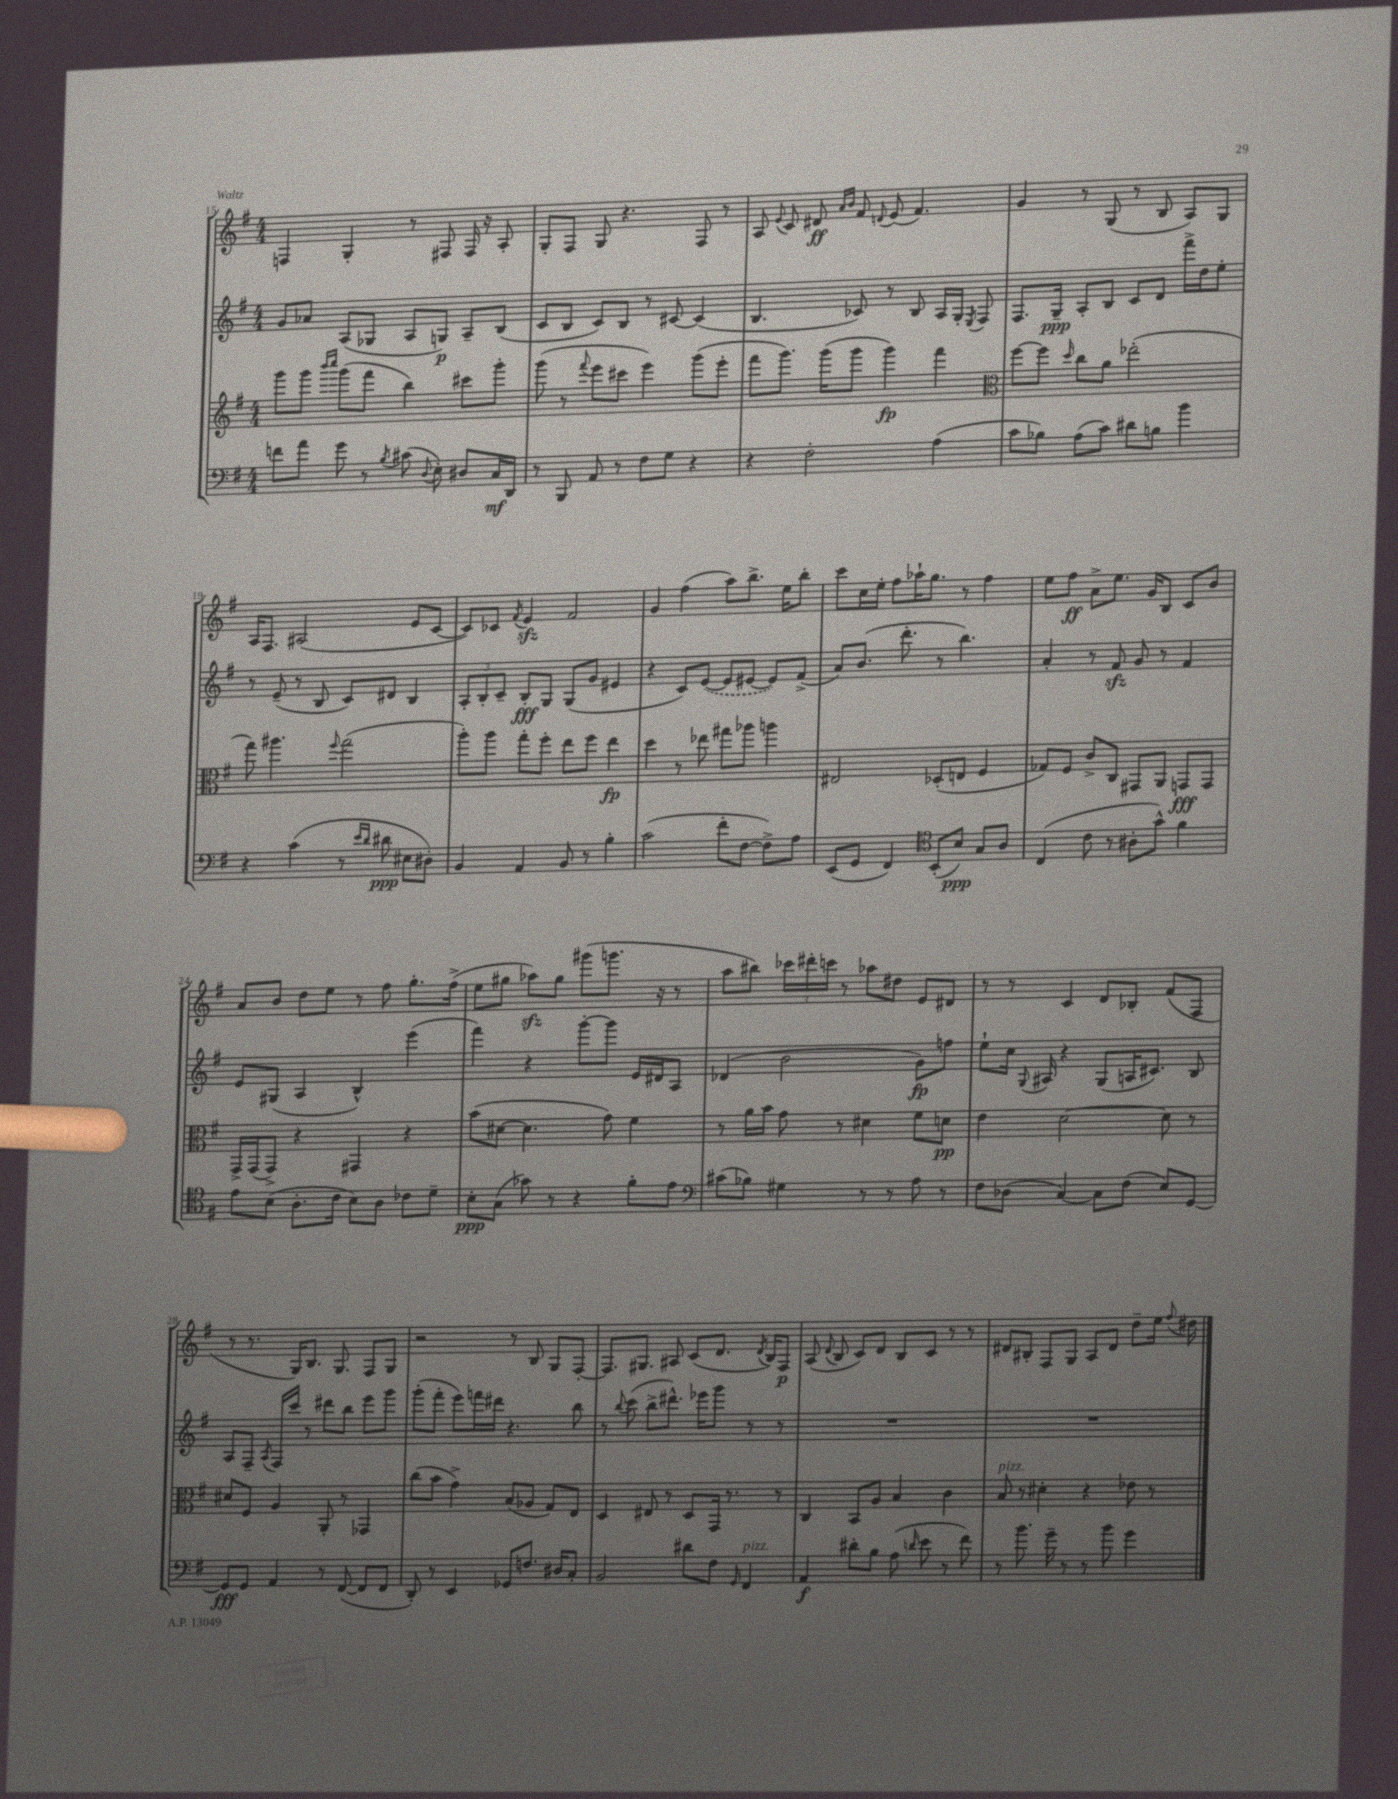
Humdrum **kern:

**kern	**dynam	**kern	**dynam	**kern	**dynam	**kern	**dynam
*part4	*part4	*part3	*part3	*part2	*part2	*part1	*part1
*staff4	*staff4	*staff3	*staff3	*staff2	*staff2	*staff1	*staff1
*clefF4	*	*clefG2	*	*clefG2	*	*clefG2	*
*k[f#]	*	*k[f#]	*	*k[f#]	*	*k[f#]	*
*M4/4	*	*M4/4	*	*M4/4	*	*M4/4	*
=15	=15	=15	=15	=15	=15	=15	=15
8fn\L	.	8ggg\L	.	8g/L	.	4Fn/	.
8a\J	.	8ggg\J	.	8a-X/J	.	.	.
.	.	16qqbbb/LL	.	.	.	.	.
.	.	16qqcccc/JJ	.	.	.	.	.
8g\	.	(8ggg\L	.	(8A/L	.	4G'/	.
8r	.	8fff#\J	.	8G-X/J	.	.	.
8qB/	.	.	.	.	.	.	.
(8c#X\	.	4bb\)	.	8A/L	.	8r	.
8qqD/	.	.	.	.	.	.	.
8E'\)	.	.	.	8Gn/J)	p	8F#X/	.
8D#X/L	.	8ccc#X\L	.	8A~/L	.	16F#/	.
.	.	.	.	.	.	16r	.
16C/L	mf	8ggg'\J	.	(8B/J	.	8A'/	.
16DD/JJ	.	.	.	.	.	.	.
=16	=16	=16	=16	=16	=16	=16	=16
8r	.	(8ggg\	.	8c/L	.	8G'/L	.
8BBB/	.	8r	.	8B/J	.	8F#/J	.
.	.	8qqfff#/	.	.	.	.	.
8AA/	.	8eee\L	.	8c/L)	.	8G/	.
8r	.	8ccc#X\J	.	8B/J	.	4.r	.
8F#\L	.	4eee\)	.	8r	.	.	.
8G\J	.	.	.	[8c#X/	.	.	.
4r	.	(8ggg\L	.	(4c#/]	.	8F#/	.
.	.	8eee'\J	.	.	.	8r	.
=17	=17	=17	=17	=17	=17	=17	=17
4r	.	8fff#\L	.	4.B/	.	8A/	.
.	.	.	.	.	.	8qqe/	.
.	.	8.ggg\J)	.	.	.	8c/	.
2F#'\	.	.	.	.	.	8d#X/	ff
.	.	(16ggg\KL	.	.	.	.	.
.	.	.	.	.	.	16qqa/LL	.
.	.	.	.	.	.	16qqb/JJ	.
.	.	8ggg\J	.	8c-X/)	.	8f#/	.
.	.	.	.	.	.	8qqdn/	.
.	.	4ggg\)	fp	8r	.	(8e/	.
.	.	.	.	8B/	.	4.f#/)	.
(4A\	.	4fff#\	.	16A/LL	.	.	.
.	.	.	.	16G'/JJ	.	.	.
.	.	.	.	8qE/	.	.	.
.	.	.	.	8F#/	.	.	.
=18	=18	=18	=18	=18	=18	=18	=18
*	*	*clefC3	*	*	*	*	*
8c\L	.	[8ff#\L	.	8.F#/L	.	4g/	.
8B-X\J)	.	8ff#\J]	.	.	.	.	.
.	.	.	.	16G~/Jk	ppp	.	.
.	.	16qqdd/	.	.	.	.	.
(8A\L	.	8cc\L	.	8A'/L	.	8r	.
8c\J)	.	8a\J	.	8B/J	.	(8G/	.
8d#X\L	.	(2ee-X'\	.	8c/L	.	8r	.
8Bn\J	.	.	.	8d/J	.	8B/	.
4b\	.	.	.	16fff#^\LL	.	8A/L)	.
.	.	.	.	16dd\J	.	.	.
.	.	.	.	8ee'\J	.	8G/J	.
!!LO:LB:g=z
=19	=19	=19	=19	=19	=19	=19	=19
4r	.	8gg\)	.	8r	.	16A/KL	.
.	.	.	.	.	.	8.F#/J	.
.	.	4.aa#X\	.	(8e~/	.	.	.
(4c\	.	.	.	8r	.	(2A#X/	.
.	.	.	.	8B/	.	.	.
.	.	8qqff#/	.	.	.	.	.
8r	.	(2gg\	.	8c/L)	.	.	.
16qqe/LL	.	.	.	.	.	.	.
16qqd/JJ	.	.	.	.	.	.	.
8d#X\	ppp	.	.	8d#X/J	.	.	.
8E#X\L	.	.	.	4B/	.	8e/L	.
8D#X'\J)	.	.	.	.	.	[8c/J	.
=20	=20	=20	=20	=20	=20	=20	=20
4BB/	.	8aa'\L)	.	12A'/L	.	8c/L])	.
.	.	.	.	12B'/	.	.	.
.	.	8aa\J	.	.	.	8c-X/J	.
.	.	.	.	12c~/J	.	.	.
.	.	.	.	.	.	8qf#/	.
4AA/	.	8gg'\L	.	8B'/L	fff	4ezz/	.
.	.	8ff#'\J	.	8G/J	.	.	.
8BB/	.	8ee\L	.	(8G/L	.	2f#/	.
8r	.	8ff#\J	.	8g/J	.	.	.
4B'\	.	4ee\	fp	4e#X/	.	.	.
=21	=21	=21	=21	=21	=21	=21	=21
(2c\	.	4dd\	.	4r	.	4g/	.
.	.	8r	.	8c/L)	.	(4ff#\	.
.	.	8ee-X\	.	([8e/J	.	.	.
8f#'\L	.	8gg#X\L	.	8e/L]	.	8aa\L)	.
[8F#\J	.	8aa-X\J	.	[8e#X/J	.	8.bb^\J	.
8F#^\L])	.	4aan\	.	8e#/L])	.	.	.
.	.	.	.	.	.	16ee\KL	.
8A\J	.	.	.	(8f#^/J	.	8bb'\J	.
=22	=22	=22	=22	=22	=22	=22	=22
(8EE/L	.	2E#X/	.	8a/L)	.	8ccc\L	.
8GG/J	.	.	.	(8.b/J	.	16cc\L	.
.	.	.	.	.	.	16ee'\JJ	.
4FF#/)	.	.	.	.	.	8ff#\L	.
.	.	.	.	8.ddd'\	.	.	.
.	.	.	.	.	.	16aa-X`\K	.
.	.	.	.	.	.	8.gg\J	.
*clefC4	*	*	*	*	*	*	*
(8BB'/L	.	(8D-X'/L	.	8r	.	.	.
8B/J)	ppp	8En/J	.	4.bb\)	.	8r	.
8G/L	.	4F#/	.	.	.	4ff#\	.
8A/J	.	.	.	.	.	.	.
=23	=23	=23	=23	=23	=23	=23	=23
(4C/	.	8G-X/L)	.	4a'/	.	8ee\L	.
.	.	8F#/J	.	.	.	8ff#\J	ff
8c\	.	8c^/L	.	8r	.	8a^\L	.
8r	.	8C/J	.	8f#zz/	.	8.ee\J	.
8A#X'\L	.	8GG#X/L	.	8g/	.	.	.
.	.	.	.	.	.	16g/KL	.
8g^^\J)	.	8AA/J	.	8r	.	8B/J	.
4f#\	.	8GGn/L	fff	4f#/	.	8c/L	.
.	.	8GG/J	.	.	.	8b/J	.
!!LO:LB:g=z
=24	=24	=24	=24	=24	=24	=24	=24
8e\L	.	16GG^/LL	.	8e/L	.	8a/L	.
.	.	(16GG/J	.	.	.	.	.
(8B\J	.	8GG^/J)	.	(8G#X/J	.	8b/J	.
8.A'\L	.	4r	.	4A/	.	8dd\L	.
.	.	.	.	.	.	8ee\J	.
16c\Jk	.	.	.	.	.	.	.
8B\L)	.	4GG#X/	.	4B^^/)	.	8r	.
8A\J	.	.	.	.	.	8ff#\	.
8c-X\L	.	4r	.	(4eee\	.	8.gg'\L	.
8d~\J	.	.	.	.	.	.	.
.	.	.	.	.	.	(16ff#^\Jk	.
=25	=25	=25	=25	=25	=25	=25	=25
8B'\L	ppp	(8b\L	.	4fff#\)	.	8ee\L	.
(8G\J	.	[8d#X\J	.	.	.	8gg#X\J	.
8g-X\)	.	4.d#\]	.	4r	.	8aa-Xzz\L)	.
8r	.	.	.	.	.	8gg#\J	.
4r	.	.	.	[8ggg'\L	.	(8ggg#X\L	.
.	.	8g\)	.	8ggg\J]	.	8.gggn\J	.
8f#'\L	.	4f#\	.	16e/LL	.	.	.
.	.	.	.	16d#X/J	.	16r	.
8e\J	.	.	.	8A/J	.	8r	.
=26	=26	=26	=26	=26	=26	=26	=26
*clefF4	*	*	*	*	*	*	*
(8c#X\L	.	8r	.	(4d-X/	.	8aa\L	.
8B-X\J)	.	16a\LL	.	.	.	8bb#X\J)	.
.	.	16b\JJ	.	.	.	.	.
4G#X\	.	8g\	.	2b\	.	24ccc-X\LL	.
.	.	.	.	.	.	24ddd#X'\	.
.	.	.	.	.	.	24cccn\JJ	.
.	.	8r	.	.	.	8r	.
8r	.	4d#X\	.	.	.	8aa-X\L	.
8r	.	.	.	.	.	8dd#X\J	.
8A\	.	8f#\L	.	8g\L)	fp	8e/L	.
8r	.	8dn\J	pp	8ffn\J	.	8d#X/J	.
=27	=27	=27	=27	=27	=27	=27	=27
8F#\L	.	4e\	.	8ee`\L	.	8r	.
(8D-X\J	.	.	.	16cc\Jk	.	8r	.
.	.	.	.	8qqG/	.	.	.
.	.	.	.	16A#X/	.	.	.
[4C/)	.	[2d\	.	4r	.	4c/	.
8C\L]	.	.	.	(8G/L	.	8d/L	.
(8F#\J	.	.	.	16An/K	.	8B-X'/J	.
.	.	.	.	8.c#X/J)	.	.	.
8E/L)	.	8d\]	.	.	.	(8f#/L	.
[8GG/J	.	8r	.	8B/	.	8F#/J	.
!!LO:LB:g=z
=28	=28	=28	=28	=28	=28	=28	=28
8GG/L]	fff	8d#X/L	.	8A/L	.	8r	.
8GG/J	.	8F#/J	.	8F#~/J	.	8.r	.
.	.	.	.	8qA/	.	.	.
4AA/	.	4A/	.	16F#/LL	.	.	.
.	.	.	.	16ccc/JJ	.	16G/KL)	.
.	.	.	.	8r	.	8.B/J	.
8r	.	8AA'/	.	8ddd#X\L	.	.	.
.	.	.	.	.	.	8.G/	.
([8FF#/	.	8r	.	8bb\J	.	.	.
8FF#/L]	.	4GG-X/	.	8eee\L	.	8F#/L	.
8FF#/J	.	.	.	8ggg\J	.	8G/J	.
=29	=29	=29	=29	=29	=29	=29	=29
8DD'/)	.	(8cc\L	.	(8ggg'\L	.	2r	.
8r	.	8b\J	.	8fff#'\J	.	.	.
4EE/	.	4g^\)	.	8eee\L)	.	.	.
.	.	.	.	16fffn\L	.	.	.
.	.	.	.	16ddd#X\JJ	.	.	.
8GG-X/L	.	(8B/L	.	4.r	.	8r	.
8.Fn/J	.	8A-X/J	.	.	.	8B/	.
.	.	8G/L)	.	.	.	8G/L	.
16D#X/KL	.	.	.	.	.	.	.
8C'/J	.	8E/J	.	8bb\	.	[8F#'/J	.
=30	=30	=30	=30	=30	=30	=30	=30
2BB/	.	4D/	.	8r	.	8.F#/L]	.
.	.	.	.	8qqbb/	.	.	.
.	.	.	.	(8ccc\	.	.	.
.	.	.	.	.	.	8.G#X/J	.
.	.	8E#X/	.	8bb^\L	.	.	.
.	.	8r	.	8.ddd#X^^\J)	.	8A#X/	.
8d#X\L	.	8D/L	.	.	.	(8c/L	.
.	.	.	.	16eee-X\KL	.	.	.
8F#\J	.	16GG/Jk	.	8ggg\J	.	8.d/J	.
.	.	8.r	.	.	.	.	.
16qqGG/	.	.	.	.	.	.	.
!LO:TX:a:i:t=pizz.	!	!	!	!	!	!	!
4FF#/	.	.	.	8r	.	.	.
.	.	.	.	.	.	8qd/	.
.	.	.	.	.	.	16B/KL)	.
.	.	8r	.	8r	.	8F#/J	p
=31	=31	=31	=31	=31	=31	=31	=31
4AA/	f	4C/	.	1r	.	(8A/	.
.	.	.	.	.	.	8qqd/	.
.	.	.	.	.	.	8B/	.
8d#X'\L	.	8BB/L	.	.	.	8c/L)	.
8B\J	.	8A/J	.	.	.	8d/J	.
(8A\	.	4B/	.	.	.	8B/L	.
16qqdn/	.	.	.	.	.	.	.
8e\	.	.	.	.	.	8c/J	.
8r	.	4c\	.	.	.	8r	.
8f#\)	.	.	.	.	.	8r	.
=32	=32	=32	=32	=32	=32	=32	=32
!	!	!LO:TX:a:i:t=pizz.	!	!	!	!	!
8r	.	8B/	.	1r	.	8d#X/L	.
8.b\	.	8r	.	.	.	8B#X'/J	.
.	.	4d#X'\	.	.	.	8F#/L	.
16g~\	.	.	.	.	.	.	.
8r	.	.	.	.	.	8G/J	.
8r	.	4r	.	.	.	8A/L	.
8b\	.	.	.	.	.	8d#/J	.
4g\	.	8e-X\	.	.	.	8dd~\L	.
.	.	8r	.	.	.	16ee\Jk	.
.	.	.	.	.	.	8qqff#/	.
.	.	.	.	.	.	16dd#X\	.
==	==	==	==	==	==	==	==
*-	*-	*-	*-	*-	*-	*-	*-
